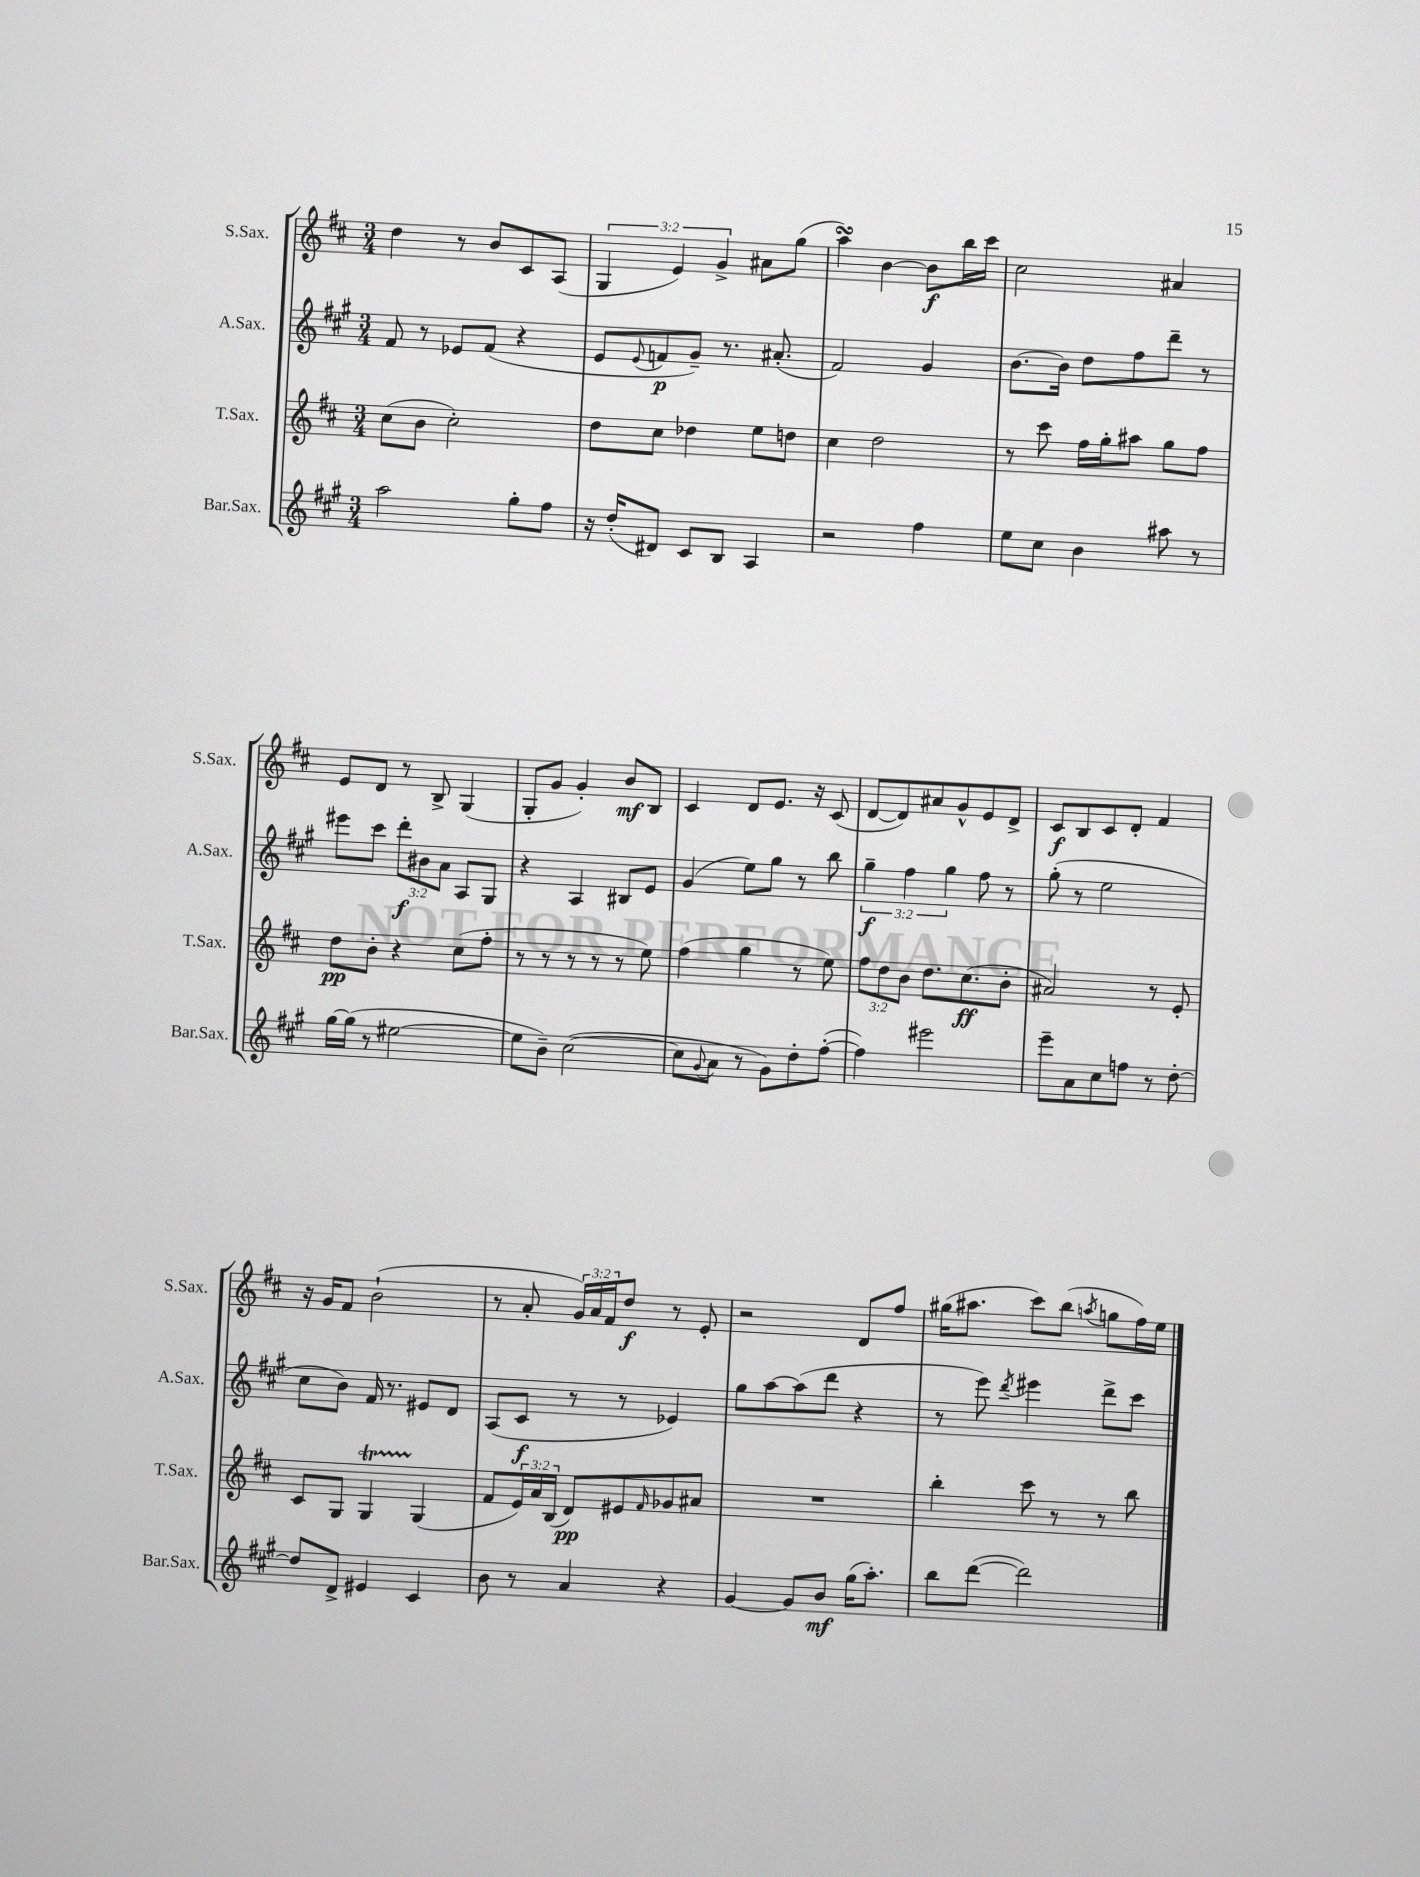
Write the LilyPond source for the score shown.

<<
\new StaffGroup <<
\new Staff = "s0" \with { instrumentName = "S.Sax." shortInstrumentName = "S.Sax." } {
    \clef treble \key d \major \numericTimeSignature \time 3/4 \override Staff.TupletNumber.text = #tuplet-number::calc-fraction-text
    d''4 r8 b'8 cis'8 a8( |
    \tuplet 3/2 { g4 e'4) g'4-> } ais'8 g''8( |
    a''4\turn) b'4~ b'8\f b''16 cis'''16 |
    cis''2 ais'4 |
    e'8 d'8 r8 b8-> g4( |
    g8-. g'8 g'4-.) b'8\mf b8 |
    cis'4 d'8 e'8. r16 cis'8( |
    d'8~ d'8) ais'8 g'8-^ e'8 d'8-> |
    cis'8\f b8 cis'8 d'8-. fis'4 |
    r16 g'16 fis'8 b'2-!( |
    r8 a'8-. \tuplet 3/2 { g'16) a'16 fis'16 } d''8\f r8 e'8-. |
    r2 d'8 fis''8 |
    gis''16( ais''8. cis'''8) b''8( \acciaccatura { a''8 } g''8 fis''16) e''16 \bar "|." |
}
\new Staff = "s1" \with { instrumentName = "A.Sax." shortInstrumentName = "A.Sax." } {
    \clef treble \key a \major \numericTimeSignature \time 3/4 \override Staff.TupletNumber.text = #tuplet-number::calc-fraction-text
    fis'8 r8 ees'8 fis'8( r4 |
    e'8 \appoggiatura { e'8 } f'8\p gis'8--) r8. ais'8.-.( |
    fis'2) gis'4 |
    b'8.~ b'16 d''8 fis''8 d'''8-- r8 |
    eis'''8 cis'''8 \tuplet 3/2 { d'''8-.\f bis'8 a'8 } a8 gis8 |
    r4 a4 bis8 e'8 |
    gis'4( e''8) gis''8 r8 b''8 |
    \tuplet 3/2 { gis''4--\f fis''4 gis''4 } fis''8 r8 |
    gis''8-.( r8 e''2 |
    cis''8 b'8) fis'16 r8. eis'8 d'8 |
    a8( cis'8\f r8 r8 ees'4) |
    gis''8 a''8~ a''8( d'''8 r4 |
    r8 e'''8) \acciaccatura { d'''8 } eis'''4 d'''8-> cis'''8 \bar "|." |
}
\new Staff = "s2" \with { instrumentName = "T.Sax." shortInstrumentName = "T.Sax." } {
    \clef treble \key d \major \numericTimeSignature \time 3/4 \override Staff.TupletNumber.text = #tuplet-number::calc-fraction-text
    cis''8( b'8 cis''2-.) |
    d''8 cis''8 des''4 e''8 d''8 |
    cis''4 d''2 |
    r8 cis'''8 fis''16 g''16-. ais''8 g''8 fis''8 |
    d''8\pp b'8-. r4 cis''8( fis''8-. |
    r8 r8 r8 r8 r8 e''8) |
    fis''4( g''4 r8 e''8) |
    \tuplet 3/2 { fis''8 d''8 b'8 } d''8. cis''8.\ff( b'8-. |
    ais'2) r8 e'8-. |
    cis'8 g8 g4\startTrillSpan g4\stopTrillSpan( |
    fis'8 \tuplet 3/2 { e'16) a'16 b16( } d'8\pp) eis'8 \grace { fis'16 } ges'8 ais'8 |
    R2. |
    b''4-. cis'''8 r8 r8 b''8 \bar "|." |
}
\new Staff = "s3" \with { instrumentName = "Bar.Sax." shortInstrumentName = "Bar.Sax." } {
    \clef treble \key a \major \numericTimeSignature \time 3/4
    a''2 gis''8-. fis''8 |
    r16 d''16-.( dis'8) cis'8 b8 a4 |
    r2 fis''4 |
    e''8 cis''8 b'4 ais''8 r8 |
    gis''16~ gis''16( r8 eis''2~ |
    eis''8 b'8--) cis''2~( |
    cis''8 \appoggiatura { gis'8 } a'8 r8 gis'8) d''8-. fis''8~-.( |
    fis''4) eis'''2 |
    e'''8-- a'8 cis''8 f''8 r8 d''8~-. |
    d''8 d'8-> eis'4 cis'4 |
    b'8 r8 a'4 r4 |
    gis'4~ gis'8 b'8\mf gis''16( a''8.-.) |
    b''8 d'''8~( d'''2) \bar "|." |
}
>>
>>
\layout { \context { \Score \remove "Bar_number_engraver" } }
